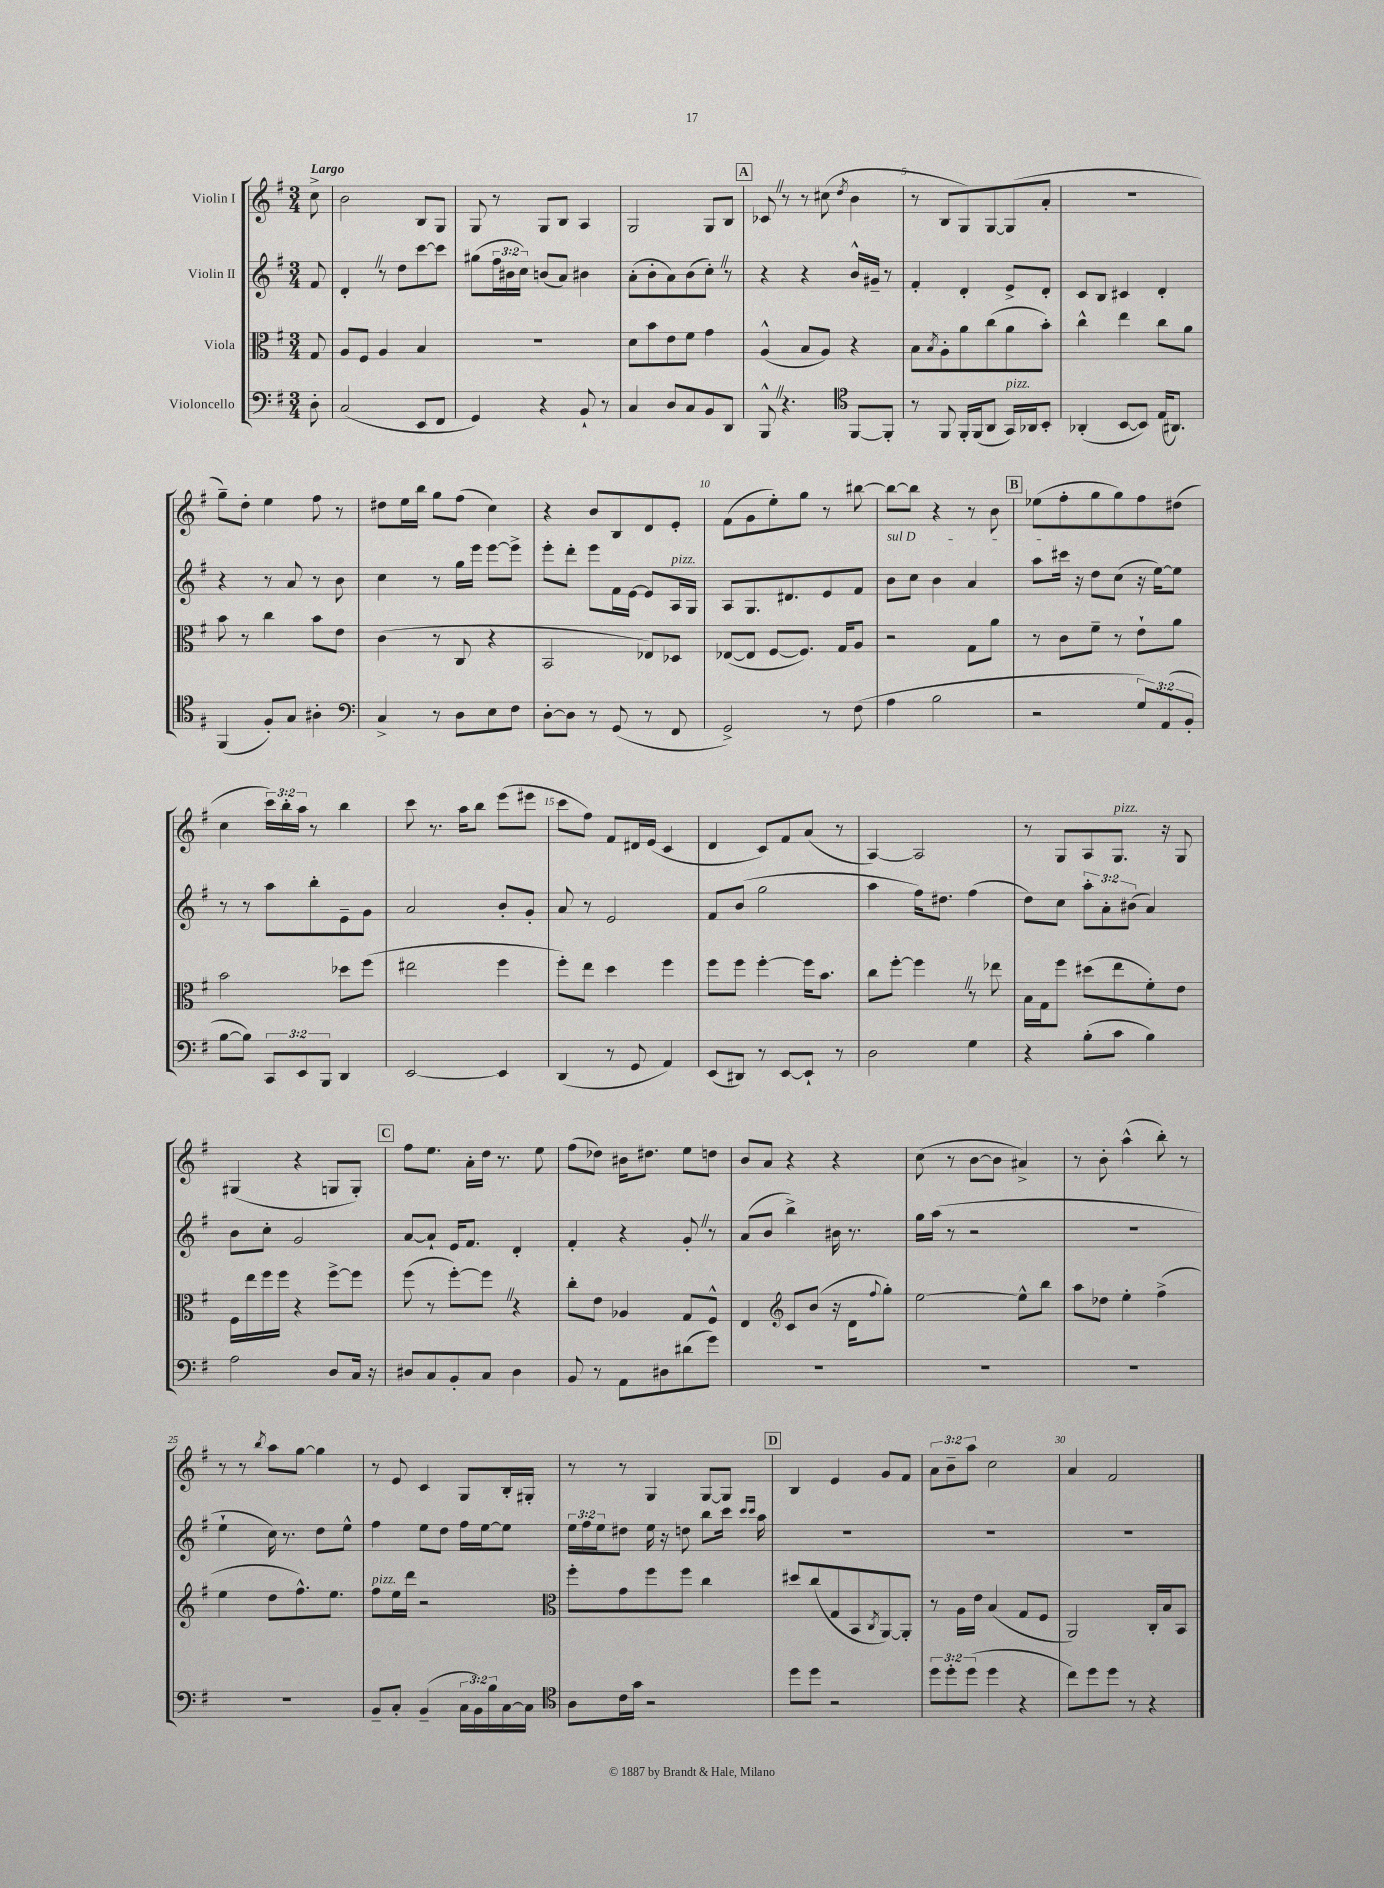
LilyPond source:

<<
\new StaffGroup <<
\new Staff = "s0" \with { instrumentName = "Violin I" } {
    \clef treble \key g \major \numericTimeSignature \time 3/4 \override Staff.TupletNumber.text = #tuplet-number::calc-fraction-text \partial 8 \tempo "Largo"
    c''8-> |
    b'2 b8 g8 |
    g8 r8 g8 b8 a4 |
    g2 g8 b8 |
    \mark \markup { \box "A" } ces'8 \once \override BreathingSign.text = \markup { \musicglyph "scripts.caesura.straight" } \breathe r8 r8 cis''8( \acciaccatura { d''8 } b'4 |
    r8 b8 g8) g8~ g8( a'8-. |
    R2. |
    g''8--) d''8-. e''4 fis''8 r8 |
    dis''8 e''16 b''16 g''8 fis''8( c''4) |
    r4 b'8 b8 d'8 e'8-. |
    fis'8( g'8 e''8-.) g''8 r8 bis''8~ |
    bis''8~ bis''8 r4 r8 b'8 |
    \mark \markup { \box "B" } ees''8( fis''8-. g''8 g''8) fis''8 dis''8( |
    c''4 \tuplet 3/2 { c'''16) b''16-. a''16 } r8 b''4 |
    c'''8 r8. a''16 b''8 e'''8( eis'''8 |
    c'''8 fis''8) fis'8 dis'16 e'16( c'4 |
    d'4 c'8) fis'8 a'8( r8 |
    a4~) a2 |
    r8 g8 a8 g8.^\markup { \italic "pizz." } r16 g8 |
    gis4( r4 g8 g8-.) |
    \mark \markup { \box "C" } fis''8 e''8. a'16-. d''16 r8. e''8 |
    fis''8( des''8) bis'16 dis''8. e''8 d''8 |
    b'8 a'8 r4 r4 |
    c''8( r8 b'8~ b'8 ais'4->) |
    r8 b'8-. a''4-^( b''8-.) r8 |
    r8 r8 \acciaccatura { b''8 } a''8 g''8~ g''4 |
    r8 e'8 c'4 g8 b16-. gis16-. |
    r8 r8 g4 g8~ g8 |
    \mark \markup { \box "D" } b4 e'4 g'8 fis'8 |
    \tuplet 3/2 { a'8 b'8-- a''8 } c''2 |
    a'4 fis'2 \bar "|." |
}
\new Staff = "s1" \with { instrumentName = "Violin II" } {
    \clef treble \key g \major \numericTimeSignature \time 3/4 \override Staff.TupletNumber.text = #tuplet-number::calc-fraction-text \partial 8
    fis'8 |
    d'4-. \once \override BreathingSign.text = \markup { \musicglyph "scripts.caesura.straight" } \breathe r8 d''8 c'''8~ c'''8 |
    gis''8( \tuplet 3/2 { fis''16 bis'16 c''16) } b'8( a'8) bis'4 |
    a'8-.( b'8-. a'8) b'8( c''8-.) \once \override BreathingSign.text = \markup { \musicglyph "scripts.caesura.straight" } \breathe r8 |
    \mark \markup { \box "A" } r4 r4 b'16-^ gis'16-- r8 |
    fis'4-. d'4-. e'8-> d'8-. |
    c'8 b8 cis'4 d'4-. |
    r4 r8 a'8 r8 b'8 |
    c''4 r8 g''16 e'''16 e'''8~ e'''8-> |
    e'''8-. d'''8-. e'''8 fis'16 e'16~ e'8 a16^\markup { \italic "pizz." } g16 |
    a8 g8. dis'8. e'8 fis'8 |
    \once \override TextSpanner.bound-details.left.text = \markup { \italic "sul D" } b'8\startTextSpan c''8 b'4 a'4 |
    \mark \markup { \box "B" } a''8 cis'''16\stopTextSpan r16 d''8 c''8( r16 e''16~) e''8 |
    r8 r8 a''8 b''8-. e'8-- g'8 |
    a'2 b'8-. g'8-. |
    a'8 r8 e'2 |
    fis'8 b'8( g''2 |
    a''4 fis''16) dis''8. fis''4( |
    d''8) c''8 \tuplet 3/2 { a''8-. a'8-. bis'8( } a'4) |
    b'8 c''8-. g'2 |
    \mark \markup { \box "C" } a'8~ a'8-! e'16 fis'8. d'4-. |
    fis'4-. r4 g'8-. \once \override BreathingSign.text = \markup { \musicglyph "scripts.caesura.straight" } \breathe r8 |
    a'8( b'8 b''4->) bis'16 r8. |
    g''16 a''16( r8 r2 |
    R2. |
    e''4-! c''16) r8. d''8 e''8-^ |
    fis''4 e''8 d''8 fis''16 e''16~ e''8 |
    \tuplet 3/2 { e''16 fis''16 e''16 } dis''8 e''16 r16 d''8 b''8 c'''16 \grace { c'''16 c'''16 } a''16 |
    \mark \markup { \box "D" } R2. |
    R2. |
    R2. \bar "|." |
}
\new Staff = "s2" \with { instrumentName = "Viola" } {
    \clef alto \key g \major \numericTimeSignature \time 3/4 \partial 8
    g8 |
    a8 fis8 a4 b4 |
    R2. |
    d'8 b'8 e'8 fis'8 g'4 |
    \mark \markup { \box "A" } a4-^( b8 a8) r4 |
    b8 \acciaccatura { b8 } a8-. a'8 c''8( a'8 b'8-.) |
    c''4-^ e''4 c''8 a'8 |
    b'8 r8 c''4 b'8 e'8 |
    c'4( r8 c8 r4 |
    b,2 ees8) des8 |
    ees8~( ees8 fis8~ fis8.) g16 a8 |
    r2 g8 a'8 |
    \mark \markup { \box "B" } r8 c'8 fis'8-- r8 e'8-! a'8 |
    b'2 des''8 fis''8( |
    eis''2 fis''4 |
    fis''8-.) e''8 d''4 fis''4 |
    fis''8 fis''8 fis''4~-. fis''16 b'8. |
    c''8 fis''8~-. fis''4 \once \override BreathingSign.text = \markup { \musicglyph "scripts.caesura.straight" } \breathe r8 ees''8 |
    b16 g16 fis''8 dis''8( e''8 fis'8-.) e'8 |
    fis16 e''16 fis''16 fis''16 r4 fis''8~-> fis''8 |
    \mark \markup { \box "C" } fis''8( r8 fis''8~-.) fis''8 \once \override BreathingSign.text = \markup { \musicglyph "scripts.caesura.straight" } \breathe r4 |
    c''8-. e'8 aes4 g8 fis8-^ |
    e4 \clef treble c'8 b'8( r16 d'16 \appoggiatura { fis''8 } g''8-.) |
    e''2~ e''8-^ b''8 |
    a''8 des''8 e''4-. fis''4->( |
    e''4 d''8 fis''8.-^) e''8. |
    fis''8^\markup { \italic "pizz." } e''16 d'''16 r2 |
    \clef alto fis''8-. g'8 fis''8 fis''8 c''4 |
    \mark \markup { \box "D" } dis''8 c''8( g8 b,8 \acciaccatura { c8 } a,8~) a,8-. |
    r8 a16 e'16 b4( g8 fis8 |
    a,2) c16-. b16 b,8 \bar "|." |
}
\new Staff = "s3" \with { instrumentName = "Violoncello" } {
    \clef bass \key g \major \numericTimeSignature \time 3/4 \override Staff.TupletNumber.text = #tuplet-number::calc-fraction-text \partial 8
    d8-. |
    c2( e,8 fis,8 |
    g,4) r4 b,8-! r8 |
    c4 d8 c8 b,8 d,8 |
    \mark \markup { \box "A" } b,,8-^ \once \override BreathingSign.text = \markup { \musicglyph "scripts.caesura.straight" } \breathe r4. \clef tenor fis,8~ fis,8-. |
    r8 fis,8 fis,16-. fis,16( a,8 g,16^\markup { \italic "pizz." }) aes,16 b,8-. |
    aes,4-.( b,8~ b,8) e16( ais,8.) |
    fis,4( fis8-.) g8 ais4-. |
    \clef bass c4-> r8 d8 e8 fis8 |
    d8~-. d8 r8 g,8( r8 fis,8 |
    g,2->) r8 fis8( |
    a4 b2 |
    \mark \markup { \box "B" } r2 \tuplet 3/2 { g8) a,8( b,8-. } |
    b8~ b8) \tuplet 3/2 { c,8 e,8 b,,8 } d,4 |
    e,2~ e,4 |
    d,4( r8 g,8 a,4) |
    e,8( dis,8) r8 e,8~ e,8-! r8 |
    d2 g4 |
    r4 b8-.( c'8 b4) |
    a2 d8 c16 r16 |
    \mark \markup { \box "C" } dis8 c8 b,8-. c8 dis4 |
    b,8 r8 a,8 dis8 dis'8( g'8) |
    R2. |
    R2. |
    R2. |
    R2. |
    b,8-- c8-. b,4--( \tuplet 3/2 { c16 b,16) b16 } c16~ c16 |
    \clef tenor a8 c'16 g'16 r2 |
    \mark \markup { \box "D" } d''8 d''8 r2 |
    \tuplet 3/2 { d''8 d''8-. d''8( } d''4 r4 |
    c''8) d''8 d''8 r8 r4 \bar "|." |
}
>>
>>
\layout { \context { \Score \override BarNumber.break-visibility = ##(#f #t #t) barNumberVisibility = #(every-nth-bar-number-visible 5) } }
